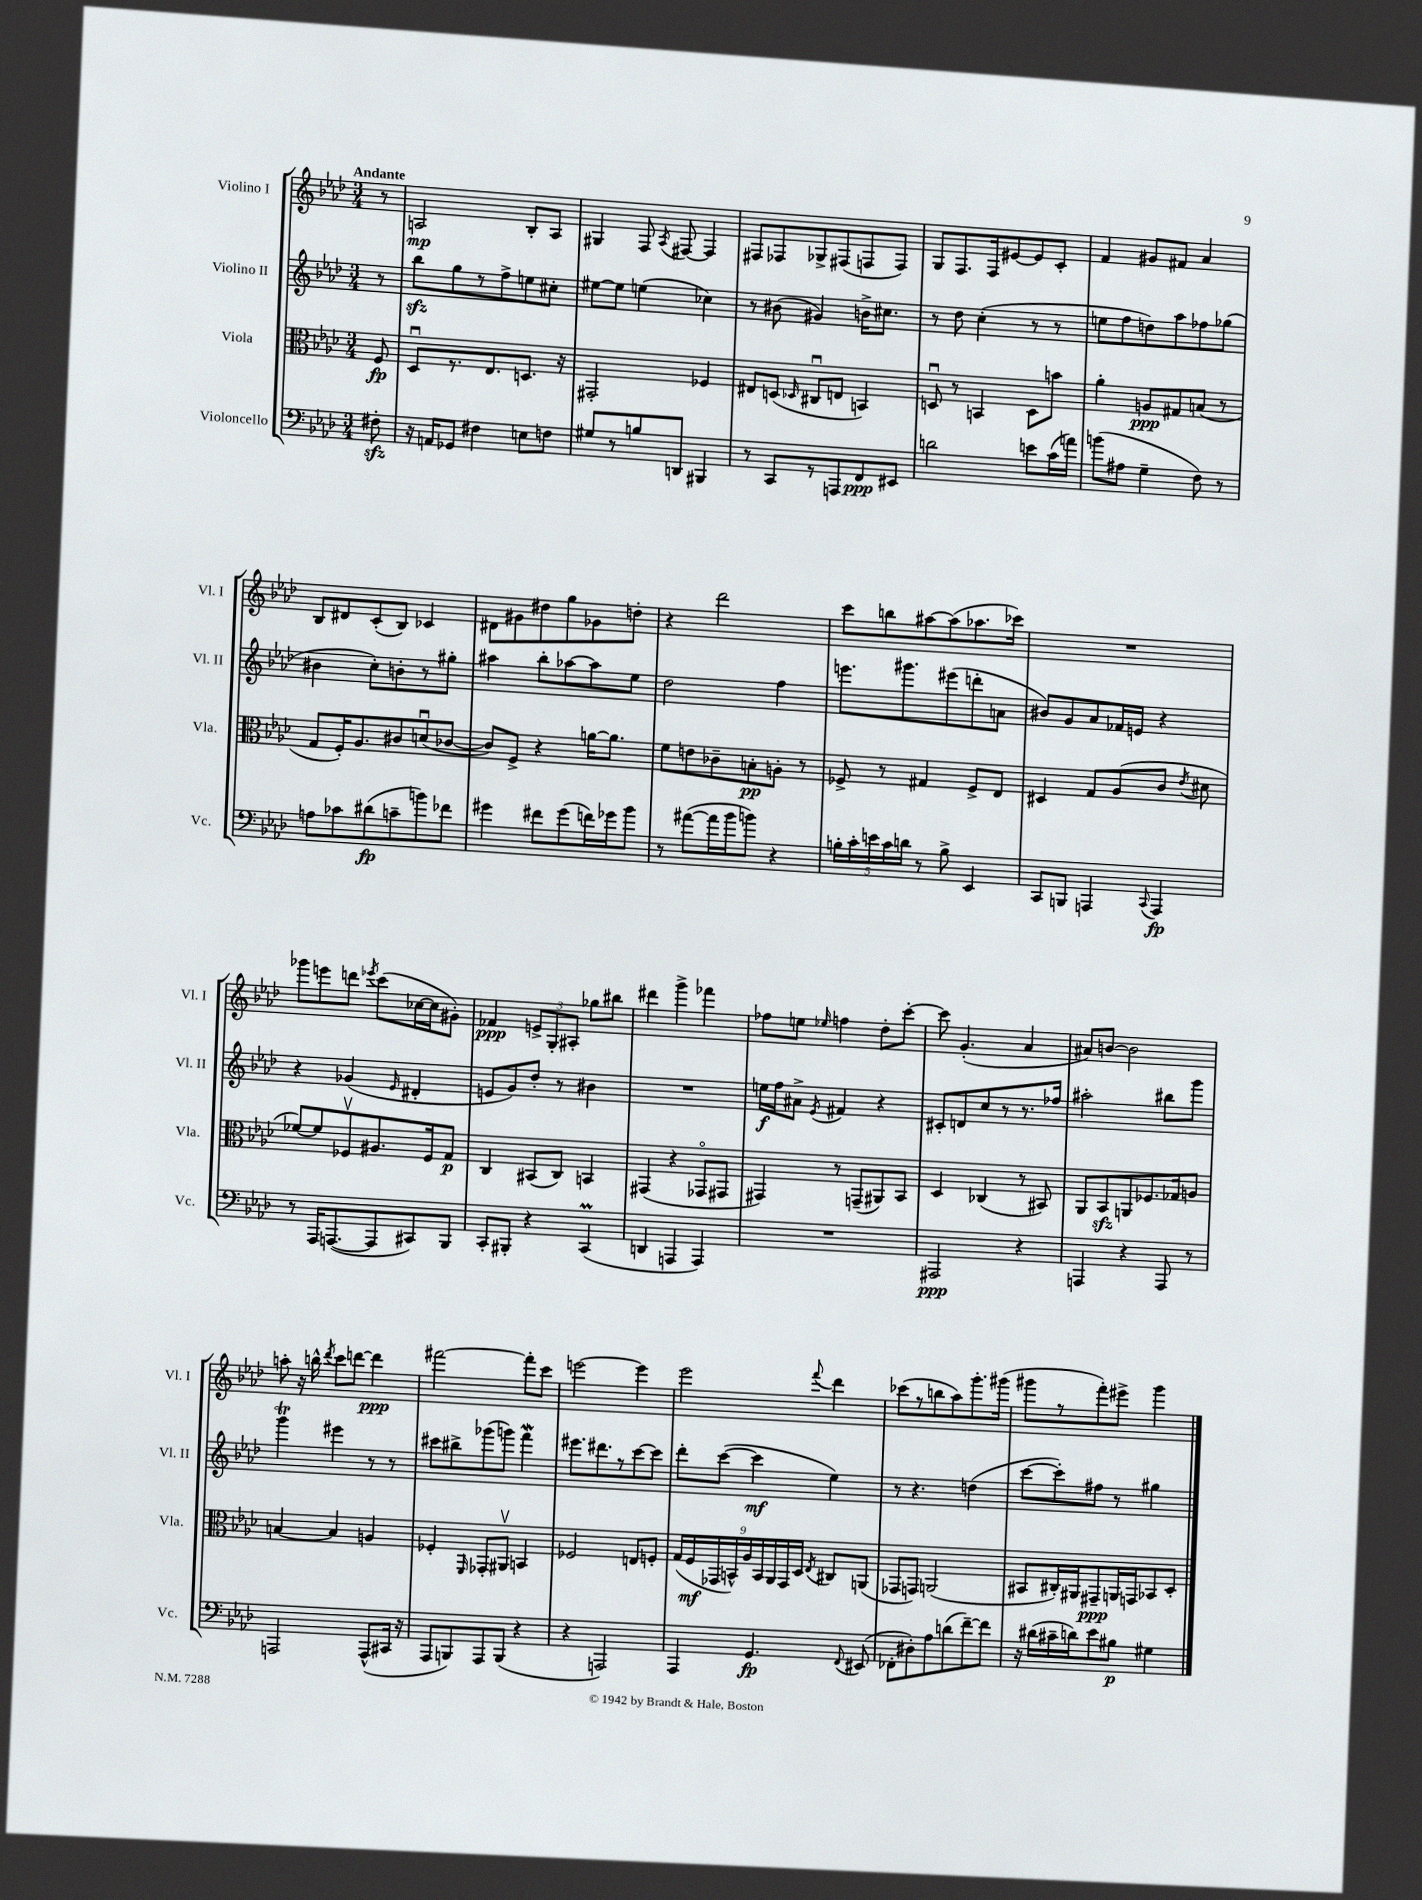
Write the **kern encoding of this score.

**kern	**kern	**kern	**kern
*staff4	*staff3	*staff2	*staff1
*clefF4	*clefC3	*clefG2	*clefG2
*k[b-e-a-d-]	*k[b-e-a-d-]	*k[b-e-a-d-]	*k[b-e-a-d-]
*M3/4	*M3/4	*M3/4	*M3/4
8F#'	8F	8r	8r
=	=	=	=
16r	8D-u	8bb-	2A
16AA	.	.	.
8GG-	8.r	8gg	.
4F#	.	8r	.
.	8.E-	.	.
.	.	8ff^	.
8E	8.D	8ee	8B-'
8F	.	8cc#'	8A
.	16r	.	.
=	=	=	=
8G#	2GG#'	[8ee#	4G#
8r	.	8ee#]	.
8B	.	(4ee	8F
.	.	.	8qA-
8DD	.	.	[8F#
4BBB#	4F-	4cc-)	4F#]
=	=	=	=
8r	8E#	8r	8F#
8CC	(8D	(8b#	8F-
.	16qqD-	.	.
8r	8C#u	4g#)	8G-^
8AAA	8E	.	(8F#
8FF	4BB)	16b^	8F
.	.	8.cc#	.
8EE#	.	.	8F)
=	=	=	=
2d	8Du	8r	8G
.	8r	8dd-	8.F
.	4BB	(4cc'	.
.	.	.	16F
.	.	.	[8e#
8e	8D	8r	8e#]
(16c	8b	8r	8c'
16a)	.	.	.
=	=	=	=
(8b	4a-'	8ee	4f
8A#	.	8ff	.
4G~	8A	8dd)	8g#
.	8G#	8aa-	8f#
8F)	(8B	8ff-	4a-
8r	8r	(8gg-	.
=	=	=	=
8A	8G	4b#	8B-
8c-	16F')	.	8d#
.	8.A-	.	.
(8d#	.	8cc')	(8c'
8c~	8c#	8b'	8B-)
8b)	(8du	8r	4c-
8f-	[8c-	8gg#'	.
=	=	=	=
4g#	8c-])	4aa#	8d#
.	8F^	.	8g#
8f#	4r	8bb-'	8dd#
(8g#	.	[8aa-	8gg
16f)	[16a	8aa-]	8g-
16g-	8.a]	.	.
8b-	.	8ee-	8dd'
=	=	=	=
8r	8f	2dd-	4r
([8a#	8e	.	.
16a#]	8c-~	.	2ddd-
16b-	.	.	.
8b)	8B'	.	.
4r	8A'	4ff	.
.	8r	.	.
=	=	=	=
20B'	8F-^	8.eee	8ccc
20c'	.	.	.
20e	.	.	.
.	8r	.	8bb
20c	.	.	.
.	.	8.ggg#	.
20d	.	.	.
8r	4G#	.	[8aa#
8B^	.	(8eee#	(8aa#]
4EE-	8F-^	8ddd'	8.aa-
.	8E-	8a	.
.	.	.	16ccc-)
=	=	=	=
8CC	4D#	8b#)	2.r
8BBB	.	8g	.
4AAA	8G	8a-	.
.	(8A-	16f-	.
.	.	16e	.
8qqCC	.	.	.
4AAA	8c	4r	.
.	8qe-	.	.
.	8d#	.	.
=	=	=	=
8r	[8f-)	4r	8ggg-
16AAA-	8f-]	.	8eee
([8.AAA	.	.	.
.	8F-v	(4g-	8ddd
.	.	.	8qeee-
8AAA]	8.A#	.	(8ccc
.	.	16qqe-	.
8CC#)	.	4d#'	[16cc-
.	16F-	.	16cc-]
8BBB-	8G	.	8g#')
=	=	=	=
8CC'	4C	8e	4f-
8BBB#'	.	8g)	.
4r	(8BB#	8dd-'	12e^
.	.	.	12G'
.	8C)	8r	.
.	.	.	12A#'
(4CC	4BB	4b#	8gg-
.	.	.	8bb#
=	=	=	=
4DD	(4GG#	2.r	4ddd#
4AAA	4r	.	4ggg^
4AAA)	8GG-o	.	4fff-
.	8GG#	.	.
=	=	=	=
2.r	4GG#)	16ee	8ff-
.	.	16ff	.
.	.	8a#^	8ee
.	.	8qe-	16qqee-
.	8r	4f#	4ff
.	(8GG~	.	.
.	8AA#)	4r	8dd-'
.	8BB-	.	[8ccc'
=	=	=	=
2AAA#	4D-	8c#'	8ccc]
.	.	8d	(4.g'
.	(4C-	8cc	.
.	.	8r	.
4r	8r	8.r	4a-
.	8BB#)	.	.
.	.	16ff-	.
=	=	=	=
4AAA	8AA-	2aa#'	8a#)
.	8BB-	.	[8b
4r	8AA	.	2b]
.	8.F-	.	.
8AAA	.	8bb#	.
.	16G-	.	.
8r	8A	8ggg	.
=	=	=	=
2AAA	[4B	4ggg	8aa'
.	.	.	16r
.	.	.	16bb^^
.	.	.	8qddd-
.	4B]	4eee#	8ccc
.	.	.	[8ddd
(8AAA^^	4A	8r	4ddd]
16CC#	.	8r	.
16r	.	.	.
=	=	=	=
8AAA-	4F-'	8ccc#	[2fff#
8BBB)	.	8bb#^	.
.	16qqFF	.	.
8AAA-	8GG-'	(8ggg-	.
(8BBB	8AA#v	8ggg)	.
4r	4BB	4fff	8fff#']
.	.	.	8ccc
=	=	=	=
4r	2F-	8.eee#	[2eee
.	.	8.ddd#	.
2AAA)	.	.	.
.	.	8r	.
.	8E	[8ccc	4eee]
.	8F'	8ccc]	.
=	=	=	=
4AAA-	(18G	8ddd-'	2eee-
.	18F	.	.
.	18GG-	.	.
.	.	([8ccc	.
.	18BB^^)	.	.
.	18A-	.	.
4.GG	.	4ccc]	.
.	18BB	.	.
.	18AA-	.	.
.	18GG-	.	.
.	18D-	.	.
.	8qE-	.	8qqfff
.	8C#	4ee-)	4ddd-
8qqFF	.	.	.
(8EE#	(8AA	.	.
=	=	=	=
8FF-'	8GG-	8r	(8ccc-
8D#')	8GG)	4.r	8r
8A-	(2AA	.	8bb
(8d	.	.	8aa-)
[8f~)	.	(4dd	8.ggg'
8f]	.	.	.
.	.	.	(16ggg#
=	=	=	=
16r	8BB#	[8ccc	8ggg#
(16d#	.	.	.
16c#~	16C#')	8ccc'])	8r
16d)	16AA#	.	.
8e-	8GG#~	8ff#	8fff')
8B#	16AA	8r	8eee#^
.	16GG	.	.
4G#	8BB-	4gg#	4ggg#
.	8D-'	.	.
==	==	==	==
*-	*-	*-	*-
